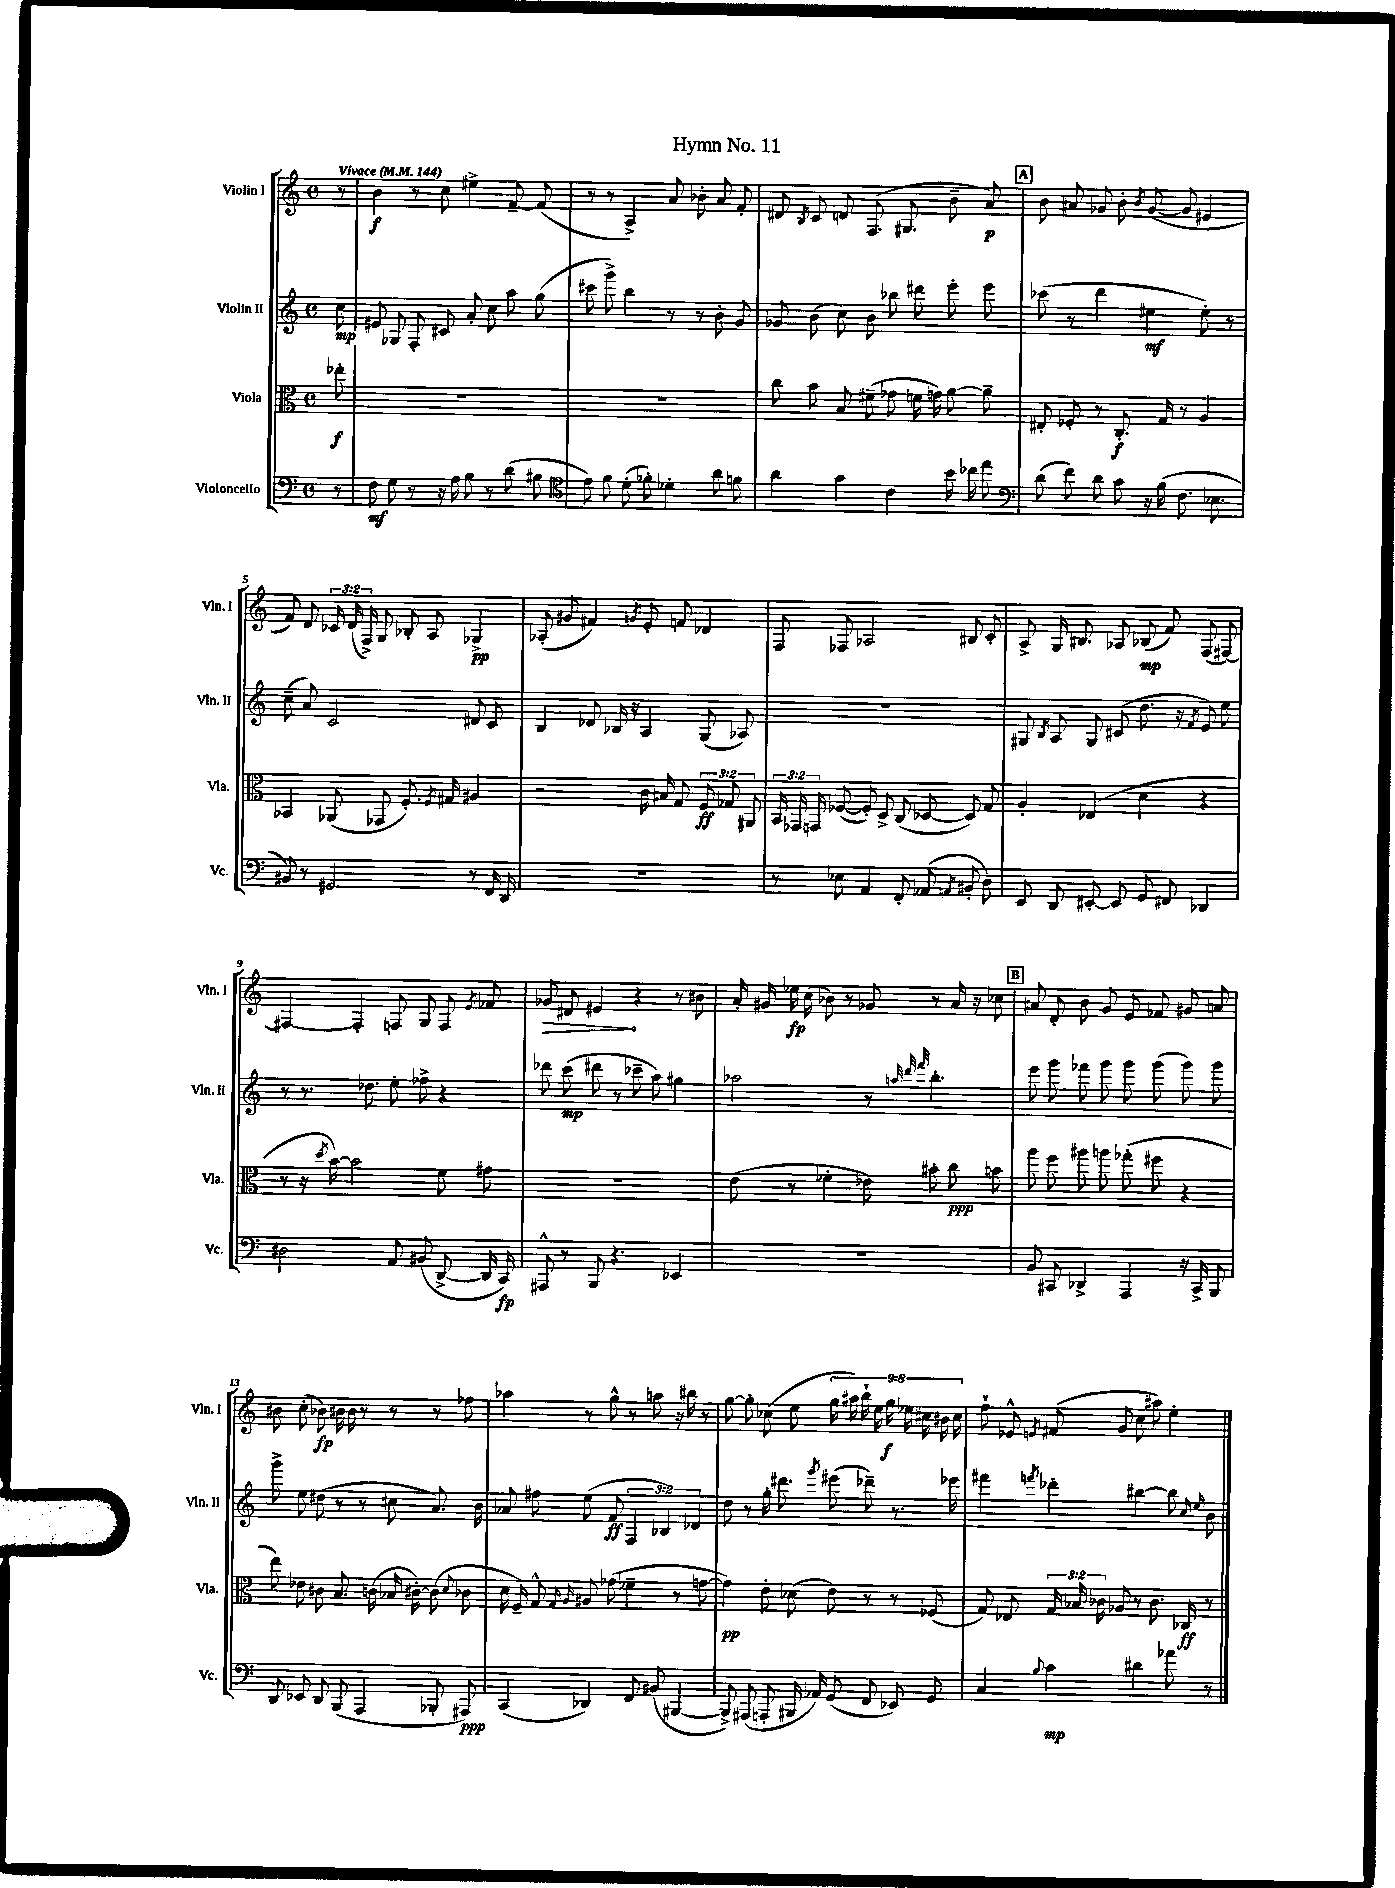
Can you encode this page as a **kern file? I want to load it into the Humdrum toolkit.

**kern	**kern	**kern	**kern
*staff4	*staff3	*staff2	*staff1
*clefF4	*clefC3	*clefG2	*clefG2
*k[]	*k[]	*k[]	*k[]
*M4/4	*M4/4	*M4/4	*M4/4
*met(c)	*met(c)	*met(c)	*met(c)
*MM144	*MM144	*MM144	*MM144
8r	8ee-'	8cc	8r
=	=	=	=
8F	1r	8e#	4b
8G	.	8G-	.
8r	.	8F'	8r
16r	.	8c#	8cc
16A	.	.	.
8B	.	8a'	4ee#^
8r	.	8cc	.
(8d	.	8aa	[8f~
8B#	.	(8gg	(8f]
=	=	=	=
*clefC4	*	*	*
8e)	1r	8ccc#	8r
8f	.	8ggg^)	8r
(8d'	.	4bb	4A^)
8f-')	.	.	.
4d-'	.	8r	8a
.	.	8r	8b-'
8a	.	8b'	8a
8f	.	8g	8f'
=	=	=	=
4a	8cc	8g-	8d#
.	.	.	8qB
.	8b	(8b	8c
4g	8B	8cc)	8d
.	(8f#~	8b	(8.F
4c	8g-	8bb-	.
.	.	.	8.G#
.	16f	8ddd#	.
.	16g)	.	.
16b	[8a	8eee'	8b~
16cc-	.	.	.
8ee	8a~]	8eee	8a)
=	=	=	=
*clefF4	*	*	*
(8d	8E#'	(8ccc-	8b
8f)	8F-'	8r	8a#
8d	8r	4ddd	8g-
8c	8.C'	.	8b'
.	.	.	8qb
16r	.	4ee#	([8g-
(16B	16G	.	.
8.F	8r	.	8g-]
.	4A	8ee#')	4e#
8.E-	.	.	.
.	.	8r	.
=	=	=	=
8BB#)	4BB-	(8cc~	8f)
8r	.	8a)	8d
2GG#	(8AA-	2c	24c-
.	.	.	(24d
.	.	.	24F^)
.	8GG-	.	8G
.	8.F')	.	8B-'
.	.	.	8A
.	8qF	.	.
.	16G#	.	.
8r	4A#	8d#	4G-^
16FF	.	8c	.
16DD	.	.	.
=	=	=	=
1r	2r	4B	(8A-'
.	.	.	8g#
.	.	8d-	4f#)
.	.	16B-	.
.	.	16r	.
.	.	.	8qg
.	16c	4A	8e'
.	16B#	.	.
.	8G	.	8f
.	12F	(8G	4d-
.	12G-	.	.
.	.	8A-)	.
.	12AA#	.	.
=	=	=	=
8r	24BB	1r	8F
.	24GG-	.	.
.	24GG	.	.
8E-	([8F-	.	8F-
4AA	8F-'])	.	2A-
.	8D^	.	.
8FF'	(8C	.	.
(8AA-	[8D-	.	.
8qAA	.	.	.
8BB#'	8D-])	.	8B#
8D)	8G	.	8c'
=	=	=	=
8EE	4A'	8G#	8A^
.	.	8qB	.
8DD	.	8A	16G
.	.	.	8.B#
[8EE#'	(4E-	8G#	.
8EE#]	.	(8c#	8A-
8GG	4d	8.dd	(8B-
8FF#	.	.	8f)
.	.	16r	.
.	.	8qf	.
4DD-	4r	8e)	(8F
.	.	8ee	[8F#)
=	=	=	=
2D#	8r	8r	4F#_
.	16r	8.r	.
.	8qdd	.	.
.	[16b)	.	.
.	2b]	.	4F#']
.	.	8.dd-	.
8AA	.	8ee'	8F
(8BB#	.	8ff-^	8G
[8DD^	8f	4r	8F
.	.	.	8qe
16DD]	8g#	.	8f-
16CC)	.	.	.
=	=	=	=
8AAA#^^	1r	8ddd-	8g-
8r	.	(8ccc	8d#
8BBB	.	8ddd#	4e#
4.r	.	8r	.
.	.	8ccc-~	4r
.	.	8aa)	.
4EE-	.	4gg#	8r
.	.	.	8b#
=	=	=	=
1r	(8e	2aa-	16a'
.	.	.	16g#
.	8r	.	16ee-
.	.	.	(16cc
.	4f-'	.	8b-)
.	.	.	8r
.	8e-)	8r	8g-
.	.	32qqaa	.
.	.	32qqddd	.
.	.	32qqfff	.
.	8b#'	4.bb'	8r
.	8cc	.	16a
.	.	.	16r
.	8b	.	8cc-
=	=	=	=
8BB	8aa	8eee	8a#
8CC#	8ff	8ggg	8d'
4DD-^	8aa#	8fff-	8b
.	8aa	8ggg	8g
4AAA	(8gg-'	8ggg	8e
.	8ff#	(8ggg	8f-
16r	4r	8ggg)	8g#
16CC#^	.	.	.
8BBB	.	8ggg	8a
=	=	=	=
8DD	8ee)	8ggg^	8b#
8EE-	8e-	8ee	(8cc'
8DD	8c#	(8dd#	8b-)
(8BBB	8.B	8r	16b#
.	.	.	16b#
4AAA	.	8r	8r
.	(16c	.	.
.	16B-	8cc#	8r
.	[16c#')	.	.
8BBB-'	(8c#]	8.a)	8r
.	8qqd	.	.
8AAA#)	8c-	.	8ff-
.	.	16b	.
=	=	=	=
(4CC	16d	8a-	4aa-
.	16F~)	.	.
.	8G^^	8ff#	.
.	16qqG	.	.
.	16qqA	.	.
4DD-)	8A#	(8ee	8r
.	(8g-	8f	8gg^^
8FF	4f-~	6F	8r
(8BB#	.	.	8aa
.	.	6B-)	.
[4BBB#	8r	.	16r
.	.	.	16bb#
.	.	6d-	.
.	[8g	.	8r
=	=	=	=
8BBB#^])	4g])	8dd	[8gg
(8AAA#	.	8r	8gg']
8AAA'	8e'	16gg'	(8cc-
.	.	8.ddd#	.
16BBB#	(8d-	.	8ee
16AA-)	.	.	.
.	.	8qggg	.
(8GG	8e)	(8eee#	18gg
.	.	.	18aa#)
.	.	.	18bb`
8FF	8r	8ddd-~)	.
.	.	.	18ee
.	.	.	18gg
8EE-)	8r	8.r	.
.	.	.	18ee-
.	.	.	18cc#
8GG	(8F-	.	.
.	.	.	18b#
.	.	16eee-	.
.	.	.	18cc#
=	=	=	=
4C	8G)	4fff#	8ff`
.	8E-	.	8e-^^
8qqB	.	8qfff	8qe
4c	24G	4ddd-'	(8f#
.	24B-	.	.
.	24c-	.	.
.	8A-	.	8g
4d#	8r	[4bb#	8cc
.	8.c-	.	8aa#)
8a-	.	8bb#]	4ee'
.	16C-	.	.
.	.	16qqcc	.
.	.	16qqee	.
8r	8r	8b	.
==	==	==	==
*-	*-	*-	*-
